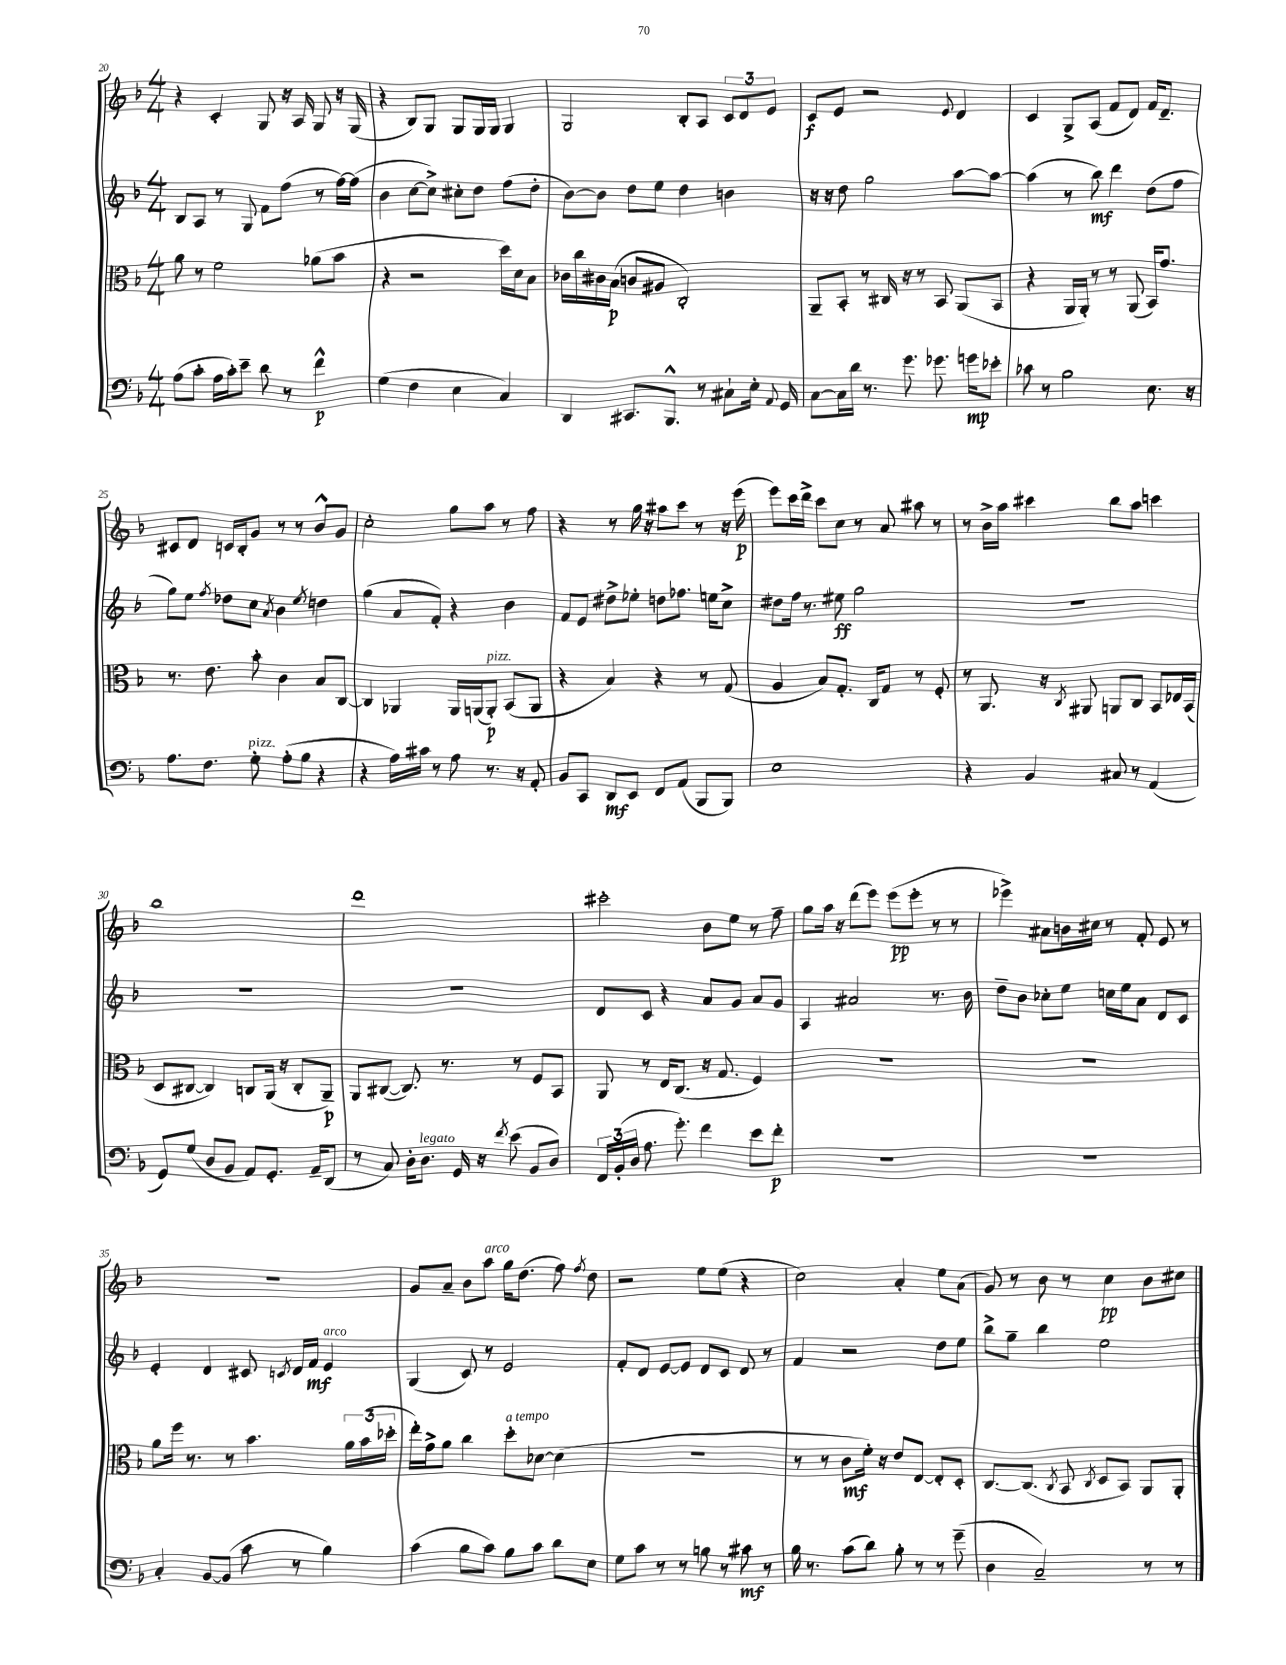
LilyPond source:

<<
\new StaffGroup <<
\new Staff = "s0" {
    \clef treble \key f \major \numericTimeSignature \time 4/4
    \autoBeamOff r4 c'4-. g8 r16 a16 g8 r16 g16( |
    r4 bes8[) g8] g8[ g16 g16] g4 |
    g2 bes8[-. a8] \tuplet 3/2 { c'8[ d'8 e'8] } |
    c'8[\f e'8] r2 \appoggiatura { e'8 } d'4 |
    c'4 g8[-> a8]( f'8[ d'8]) f'16[ d'8.]-- |
    cis'8[ d'8] c'16[ bes16-. g'8] r8 r8 bes'8[-^ g'8] |
    c''2-. g''8[ a''8] r8 f''8 |
    r4 r8 g''16 r16 ais''8[ c'''8] r8 r16 e'''16\p( |
    e'''8[) c'''16 d'''16]-> c'''8[ c''8] r8 a'8 ais''8 r8 |
    r8 bes'16[-> a''16] cis'''4 bes''8[ a''8] c'''4 |
    bes''1 |
    d'''1 |
    cis'''2-. bes'8[ e''8] r8 f''8-- |
    g''8[ a''16] r16 d'''8[( e'''8]) e'''8[\pp( e'''8]-. r8 r8 |
    ees'''4->) ais'8[ b'16 cis''16] r8 f'8-. e'8 r8 |
    r1 |
    g'8[ a'8]-- bes'8[ a''8]^\markup { \italic "arco" } g''16[ d''8.]( f''8) \acciaccatura { f''8 } d''8 |
    r2 e''8[ e''8]( r4 |
    c''2) a'4-. e''8[ a'8]( |
    g'8) r8 bes'8 r8 c''4\pp bes'8[ cis''8] \bar "|." |
}
\new Staff = "s1" {
    \clef treble \key f \major \numericTimeSignature \time 4/4
    \autoBeamOff bes8[ a8] r8 g8 f'8[ f''8]( r8 f''16[~) f''16]( |
    bes'4 c''8[~ c''8]->) cis''8[-. d''8] f''8[( d''8]-. |
    bes'8[~) bes'8] d''8[ e''8] d''4 b'4 |
    r16 r16 d''8 g''2 a''8[~ a''8]~ |
    a''4( r8 bes''8\mf) d'''4 d''8[( f''8] |
    g''8[) e''8] \acciaccatura { f''8 } des''8[ c''8] \acciaccatura { a'8 } bes'4 \acciaccatura { e''8 } d''4 |
    g''4( a'8[ f'8]-.) r4 bes'4 |
    f'8[ e'8] dis''8[-> ees''8]-. d''8[ fes''8.] e''16[ c''8]-> |
    dis''8[ f''16] r8. eis''8\ff g''2 |
    R1 |
    R1 |
    R1 |
    d'8[ c'8] r4 a'8[ g'8] a'8[ g'8] |
    a4 ais'2 r8. bes'16 |
    d''8[-- bes'8] ces''8[-. e''8] c''16[ e''16 a'8] d'8[ c'8] |
    e'4-. d'4 cis'8 \acciaccatura { c'8 } d'16[ f'16]\mf e'4^\markup { \italic "arco" } |
    g4( c'8) r8 e'2 |
    f'8[-. d'8] e'8[~ e'8] d'8[ c'8] d'8 r8 |
    f'4 r2 d''8[ e''8] |
    bes''8[-> g''8]-- bes''4 e''2 \bar "|." |
}
\new Staff = "s2" {
    \clef alto \key f \major \numericTimeSignature \time 4/4
    \autoBeamOff a'8 r8 f'2 aes'8[( bes'8] |
    r4 r2 d''16[) d'16 bes8] |
    ces'16[ c''16 cis'16 bes16]\p( c'8[ ais8] c2-.) |
    a,8[-- bes,8]-. r8 cis16 r16 r8 bes,8 a,8[( bes,8] |
    r4 a,16[ a,16]-.) r8 r8 a,8( bes,16[) g'8.] |
    r8. e'8. bes'8-. c'4 bes8[ c8]~ |
    c4 aes,4 aes,16[ a,16( a,8]-.\p^\markup { \italic "pizz." }) bes,8[( a,8] |
    r4 bes4) r4 r8 g8( |
    a4 bes8[) g8.]-. c16[ g8] r8 f8-. |
    r8 a,8. r16 \acciaccatura { c8 } ais,8 a,8[ c8] bes,8[ ees16 bes,16]( |
    d8[ cis8]~ cis4) c8[ a,16]( r16 c8[-. a,8]--\p) |
    a,8[ cis8]~( cis8.) r8. r8 f8[ bes,8] |
    a,8 r8 e16[ c8.]( r16 g8. f4) |
    R1 |
    R1 |
    a'8[ f''16] r8. r8 bes'4. \tuplet 3/2 { a'16[ bes'16( des''16]-. } |
    e''16[-.) g'16-> a'8] c''4 d''8[-.^\markup { \italic "a tempo" } des'8]~ des'4( |
    R1 |
    r8 r8 c'8[\mf f'16]-.) r16 e'8[ e8]~ e8[-. d8]-. |
    c8.[~ c8.]( \acciaccatura { c8 } bes,8 \acciaccatura { c8 } d8[ bes,8]) a,8[ a,8]-. \bar "|." |
}
\new Staff = "s3" {
    \clef bass \key f \major \numericTimeSignature \time 4/4
    \autoBeamOff a8[( c'8]-. a16[ c'16-.) e'8]-- d'8 r8 f'4-^\p |
    g4( f4 e4 c4) |
    d,4 cis,8.[ bes,,8.]-^ r8 cis8[-! e16]-. \appoggiatura { a,8 } g,16 |
    c8[~ c16 d'16] r8. g'8. ges'8. g'16[\mp ees'8]-. |
    ces'8 r8 bes2 e8. r16 |
    a8.[ f8.] g8-.^\markup { \italic "pizz." } a8[-.( bes8] r4 |
    r4 a16[) cis'16] r8 a8 r8. r16 a,8-. |
    bes,8[ c,8] d,8[\mf e,8] f,8[ a,8]( bes,,8[ bes,,8]) |
    e1 |
    r4 bes,4 cis8 r8 a,4( |
    g,8[) g8]( d8[ bes,8] a,8[) g,8.]-. a,16[-- d,8]( |
    r8 c8) d16[-. d8.]^\markup { \italic "legato" } g,16 r16 \acciaccatura { f'8 } e'8( bes,8[ d8]) |
    \tuplet 3/2 { f,16[ bes,16-.( d16] } a8. g'8.-.) f'4 e'8[ f'8]-.\p |
    R1 |
    R1 |
    c4-. bes,8[~ bes,8]( c'8 r8 bes4) |
    c'4( bes8[ c'8]) bes8[ c'8] d'8[ e8] |
    g8[ c'8] r8 r8 b8 r8 cis'8\mf r8 |
    bes16 r8. c'8[( d'8]) bes8-. r8 r8 g'8--( |
    d4 c2--) r8 r8 \bar "|." |
}
>>
>>
\layout { \context { \Score currentBarNumber = #20 } }
